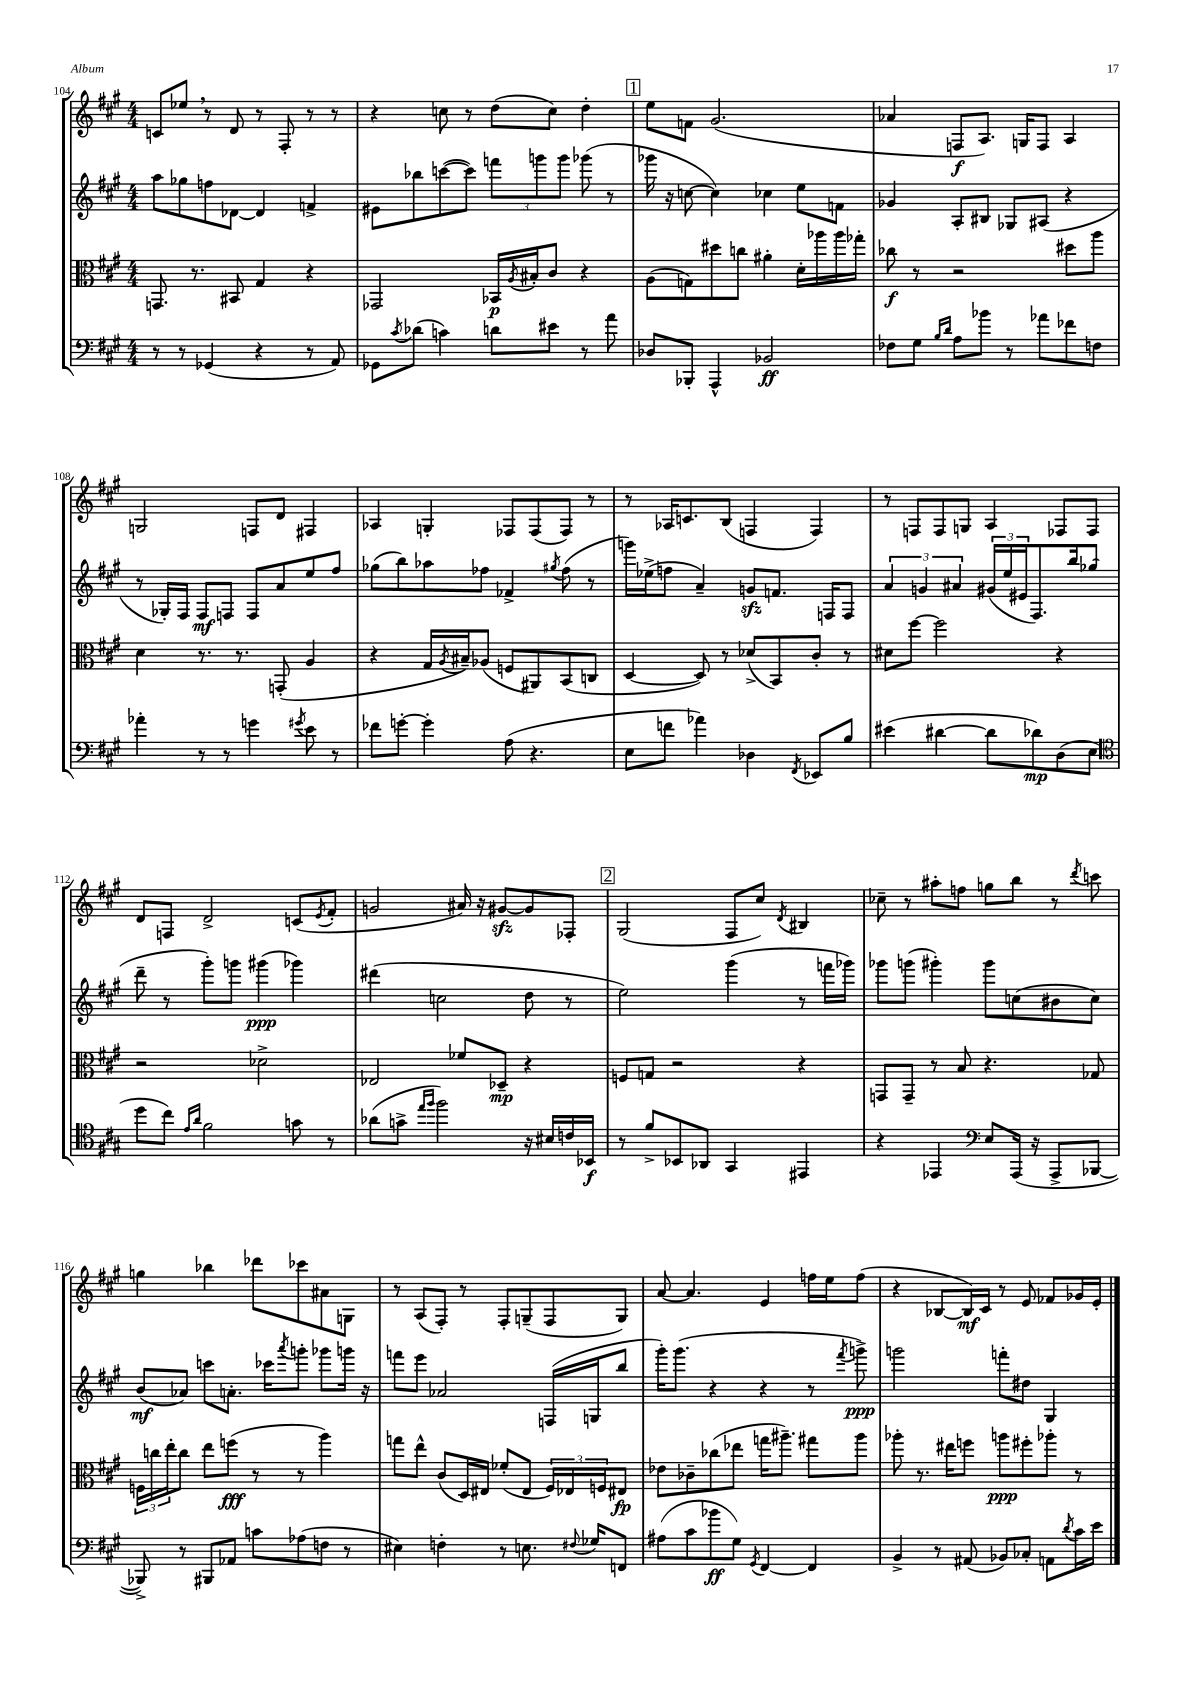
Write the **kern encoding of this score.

**kern	**kern	**kern	**kern
*staff4	*staff3	*staff2	*staff1
*clefF4	*clefC3	*clefG2	*clefG2
*k[f#c#g#]	*k[f#c#g#]	*k[f#c#g#]	*k[f#c#g#]
*M4/4	*M4/4	*M4/4	*M4/4
8r	8.GG	8aa	8c
8r	.	8gg-	8ee-
.	8.r	.	.
(4GG-	.	8ff	8r
.	8BB#	[8d-	8d
4r	4G#	4d-]	8r
.	.	.	8F#'
8r	4r	4f^	8r
8AA)	.	.	8r
=	=	=	=
8GG-	2GG-	8e#	4r
8qc#	.	.	.
(8d-	.	8bb-	.
4c)	.	([8ccc	8cc
.	.	8ccc])	8r
8d	16BB-	12fff	(8dd
.	8qA	.	.
.	16B#'	.	.
.	.	12ggg	.
8e#	8c#	.	8cc)
.	.	12ggg	.
8r	4r	(8ggg-	4dd'
8a	.	8r	.
=	=	=	=
8D-	(8A	16ggg-	8ee
.	.	16r	.
8BBB-'	8G)	[8cc	8f
4AAA^^	8dd#	4cc])	(2.g#
.	8cc	.	.
2BB-	4a#'	4cc-	.
.	16d'	8ee	.
.	16aa-	.	.
.	16aa-	8f	.
.	16gg-'	.	.
=	=	=	=
8F-	8cc-	4g-	4a-
8G#	8r	.	.
16qqB	.	.	.
16qqd	.	.	.
8A	2r	8A'	8F
8b-	.	8B#	8.A)
8r	.	8G-	.
.	.	.	16G
8a-	.	(8A#	8F
8f-	8dd#	4r	4A
8F	8aa	.	.
=	=	=	=
4a-'	4d	8r	2G
.	.	16G-')	.
.	.	16F#	.
8r	8.r	8F#	.
8r	.	8F	.
.	8.r	.	.
4g	.	8F	8F
.	(8GG'	8a	8d
8qg#	.	.	.
8e	4A	8ee	4F#
8r	.	8ff#	.
=	=	=	=
8f-	4r	(8gg-	4A-
[8g'	.	8bb)	.
4g']	16G#	8aa-	4G'
.	8qA	.	.
.	16B#~)	.	.
.	(8A-	8ff-	.
(8A	8F	4f-^	8F-
4.r	8AA#)	.	(8F-
.	.	8qgg#	.
.	(8BB	(8ff-	8F-)
.	8C	8r	8r
=	=	=	=
8E	[4D	16ggg)	8r
.	.	(16ee-^	.
8f	.	8ff	16A-
.	.	.	8.c
4a-)	8D])	4a~)	.
.	8r	.	(8B
4D-	(8d-^	8g	4F
.	8BB)	8.f	.
8qFF#	.	.	.
8EE-	8c#'	.	4F)
.	.	16F	.
8B	8r	8F	.
=	=	=	=
(4e#	8d#	6a	8r
.	[8ff#	.	8F
.	.	6g	.
[4d#	2ff#]	.	8F
.	.	6a#	.
.	.	.	8G
8d#]	.	(24g#	4A
.	.	24ee	.
.	.	24e#	.
8d-)	.	8.F#)	.
(8D	4r	.	8F-
.	.	16bb	.
8E	.	(8gg-	8F-
=	=	=	=
*clefC4	*	*	*
8dd	2r	8ddd~	8d
8cc#)	.	8r	8F
16qqe	.	.	.
16qqa	.	.	.
2f#	.	8ggg#')	2d^
.	.	8ggg	.
.	2d-^	(4ggg#	.
8g	.	4ggg-)	(8c
.	.	.	8qe
8r	.	.	8f#'
=	=	=	=
(8a-	2E-	(4ddd#	2g
8g^	.	.	.
16qqee	.	.	.
16qqff#	.	.	.
2ff#)	.	2cc	.
.	8f-	.	16a#)
.	.	.	16r
.	8D-~	.	[8g#
16r	4r	8dd	8g#]
16B#	.	.	.
16c	.	8r	8F-'
16BB-	.	.	.
=	=	=	=
8r	8F	2ee)	(2G#
8f#^	8G	.	.
8BB-	2r	.	.
8AA-	.	.	.
4GG#	.	(4ggg#	8F#
.	.	.	8cc#)
.	.	.	8qd
4EE#	4r	8r	4B#
.	.	16fff	.
.	.	16ggg-)	.
=	=	=	=
4r	8GG	8ggg-	8cc-~
.	8GG~	(8ggg	8r
4EE-	8r	4ggg#')	8aa#'
.	8B	.	8ff
*clefF4	*	*	*
8E	4.r	8ggg#	8gg
(16AAA	.	(8cc	8bb
16r	.	.	.
8AAA^	.	8b#	8r
.	.	.	8qddd
[8BBB-	8G-	8cc)	8ccc
=	=	=	=
8BBB-^])	24F	(8b	4gg
.	24cc	.	.
.	24ee'	.	.
8r	8cc	8a-)	.
8BBB#	8ee	8ccc	4bb-
8AA-	(8ff	8.a'	.
8c	8r	.	8ddd-
.	.	16ccc-	.
.	.	8qaaa	.
(8A-	8r	8ggg'	8ccc-
8F	4aa)	8ggg-	8a#
8r	.	16ggg	8G
.	.	16r	.
=	=	=	=
4E#)	8gg	8fff	8r
.	8ee^^	8eee	(8A
4F'	(8c#	2a-	8F#')
.	16D)	.	8r
.	16E#	.	.
8r	(8f-'	.	8F#'
8.E	8E#	.	(8G~
.	24F#)	(16F	8F#
.	24E-	.	.
8qqF#	.	.	.
16G-	.	16G	.
.	24F	.	.
8FF	8E#	8bb	8G)
=	=	=	=
(8A#	8e-	16ggg#')	[8a
.	.	(8.ggg#	.
8c#	8c-~	.	4.a]
8b-	(8cc-	4r	.
8G#)	8ee-	.	.
8qGG#	.	.	.
[4FF#	16gg	4r	4e
.	8.aa#~)	.	.
4FF#]	8gg#	8r	16ff
.	.	.	16ee
.	.	8qfff#	.
.	8aa#	8ggg^)	(8ff
=	=	=	=
4BB^	8aa-'	2ggg	4r
.	8.r	.	.
8r	.	.	[8B-
.	16ee#	.	.
(8AA#	8ff	.	16B-])
.	.	.	16c#
8BB-)	8aa	8fff'	8r
8C-'	8ff#'	8dd#	8e
8AA	8aa-'	4G#	8f-
8qd	.	.	.
16c#	8r	.	16g-
16e	.	.	16e'
==	==	==	==
*-	*-	*-	*-
